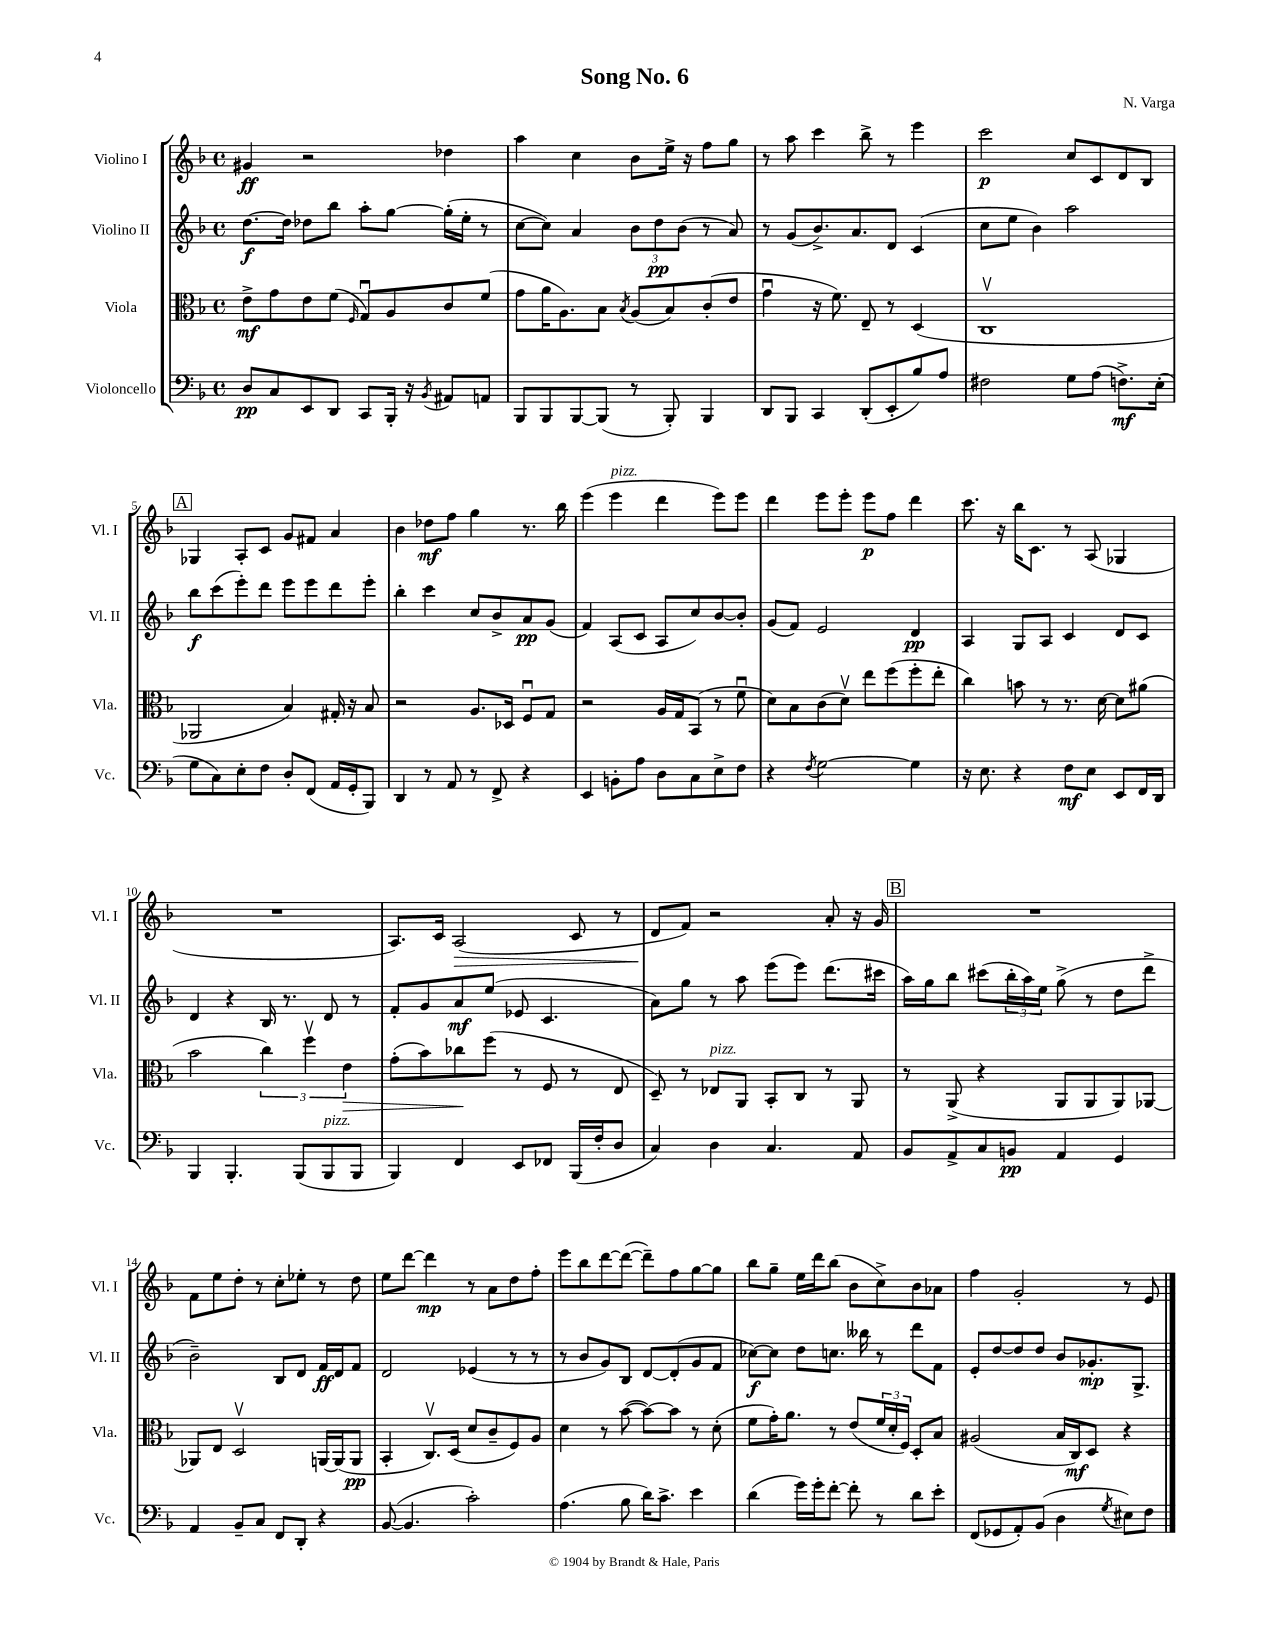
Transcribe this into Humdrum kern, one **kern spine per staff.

**kern	**kern	**kern	**kern
*staff4	*staff3	*staff2	*staff1
*clefF4	*clefC3	*clefG2	*clefG2
*k[b-]	*k[b-]	*k[b-]	*k[b-]
*M4/4	*M4/4	*M4/4	*M4/4
*met(c)	*met(c)	*met(c)	*met(c)
8D	8e^	[8.dd	4g#
8C	8g	.	.
.	.	16dd]	.
8EE	8e	8dd-	2r
8DD	(8f	8bb-	.
.	16qqF	.	.
8CC	8Gu)	8aa'	.
16BBB-'	8A	[8gg	.
16r	.	.	.
8qBB-	.	.	.
8AA#	8c	(16gg']	4dd-
.	.	16ee'	.
8AA	(8f	8r	.
=	=	=	=
8BBB-	8g	[8cc	4aa
8BBB-	16a	8cc])	.
.	8.A)	.	.
[8BBB-	.	4a	4cc
(8BBB-]	8B-	.	.
.	8qB-	.	.
8r	(8A	12b-	8b-
.	.	12dd	.
8BBB-')	8B-)	.	16ee^
.	.	(12b-	.
.	.	.	16r
4BBB-	(8c'	8r	8ff
.	8e	8a)	8gg
=	=	=	=
8DD	4gu	8r	8r
8BBB-	.	(8g	8aa
4CC	16r	8.b-^)	4ccc
.	8.f)	.	.
.	.	8.a	.
(8DD'	8E~	.	8bb-^
8EE'	8r	8d	8r
8B-)	(4D	(4c	4eee
8A	.	.	.
=	=	=	=
2F#	1Cv	8cc	2ccc
.	.	8ee	.
.	.	4b-)	.
8G	.	2aa	8cc
(8A	.	.	8c
8.F^)	.	.	8d
.	.	.	8B-
(16E'	.	.	.
=	=	=	=
8G	2AA-	8bb-	4G-
8C)	.	(8ccc	.
8E'	.	8eee')	8A'
8F	.	8ddd	8c
8D'	4B-)	8eee	8g
(8FF	.	8eee	8f#
16AA	16G#'	8ddd	4a
16GG'	16r	.	.
8BBB-)	8B-	8eee'	.
=	=	=	=
4DD	2r	4bb-'	4b-
8r	.	4ccc	8dd-
8AA	.	.	8ff
8r	8.A	8cc	4gg
8FF^	.	8b-^	.
.	16D-	.	.
4r	8Fu	8a	8.r
.	8G	(8g	.
.	.	.	16bb-
=	=	=	=
4EE	2r	4f)	(4eee
8BB'	.	(8A	4eee
8A	.	8c	.
8D	16A	8A	4ddd
.	16G	.	.
8C	(8BB-	8cc)	.
8E^	8r	[8b-	8eee)
8F	8fu	8b-']	8eee
=	=	=	=
4r	8d)	(8g	4ddd
.	8B-	8f)	.
8qF	.	.	.
[2G	(8c	2e	8eee
.	8dv)	.	8eee'
.	8ee	.	8eee
.	(8ff	.	8ff
4G]	8ff'	4d	4ddd
.	8ee'	.	.
=	=	=	=
16r	4cc)	4A	8.ccc
8.E	.	.	.
.	.	.	16r
4r	8b	8G	16bb-
.	.	.	8.c
.	8r	8A	.
8F	8.r	4c	8r
8E	.	.	(8A
.	[16d	.	.
8EE	8d]	8d	4G-
16FF	(8a#	8c	.
16DD	.	.	.
=	=	=	=
4BBB-	2b-	4d	1r
4.BBB-'	.	4r	.
.	6cc)	16B-	.
.	.	8.r	.
(8BBB-	.	.	.
.	6ffv	.	.
8BBB-	.	8d	.
.	6e	.	.
8BBB-	.	8r	.
=	=	=	=
4BBB-)	(8g'	8f'	8.A)
.	8b-)	8g	.
.	.	.	16c
4FF	8cc-	8a	(2A
.	(8ff	(8ee	.
8EE	8r	8e-	.
8FF-	8F	4.c	.
(16BBB-	8r	.	8c
16F'	.	.	.
8D	8E	.	8r
=	=	=	=
4C)	8D~)	8a)	8d
.	8r	8gg	8f)
4D	8E-	8r	2r
.	8AA	8aa	.
4.C	8BB-'	(8eee	.
.	8C	8eee)	.
.	8r	(8.ddd	8a'
8AA	8AA	.	16r
.	.	16ccc#	16g
=	=	=	=
8BB-	8r	16aa)	1r
.	.	16gg	.
8AA^	(8AA^	8bb-	.
8C	4r	(8ccc#	.
8BB	.	24bb-'	.
.	.	24aa)	.
.	.	24ee	.
4AA	8AA	(8gg^	.
.	8AA	8r	.
4GG	8AA)	8dd	.
.	[8AA-	8ddd^	.
=	=	=	=
4AA	8AA-]	2b-~)	8f
.	8E	.	8ee
8BB-~	2Dv	.	8dd'
8C	.	.	8r
8FF	.	8B-	8cc'
8DD'	.	8d	8ee-'
4r	[16AA	16f	8r
.	(16AA]	16d	.
.	8AA	8f	8dd
=	=	=	=
([8BB-	4BB-'	2d	8ee
4.BB-]	.	.	[8ddd
.	8.Cv)	.	4ddd]
.	(16D	.	.
2c')	8d	(4e-	8r
.	8c~	.	8a
.	8F)	8r	8dd
.	8A	8r	8ff'
=	=	=	=
(4.A	4d	8r	8eee
.	.	8b-	8bb-
.	8r	8g)	[8ddd
8B-	([8b-	8B-	(8ddd_
16d)	8b-_)	[8d	8ddd~])
8.c^	.	.	.
.	8b-]	(8d']	8ff
4e	8r	8g	[8gg
.	(8d'	8f	8gg]
=	=	=	=
(4d	8f	[8cc-)	8bb-
.	16g')	8cc-]	8gg~
.	8.a	.	.
16g)	.	8dd	16ee
16g'	.	.	16ddd
[8f'	8r	8.cc	(8bb-
8f']	(8e	.	8b-
.	.	16bb--	.
8r	24f	8r	8cc^)
.	24d'	.	.
.	24F)	.	.
8d	8D'	8ddd	8b-
8e'	8B-	8f	8a-
=	=	=	=
(8FF	(2A#	8e'	4ff
8GG-	.	[8dd	.
8AA')	.	8dd]	2g'
(8BB-	.	8dd	.
4D	16B-	8b-	.
.	16C)	.	.
.	8D	8.g-'	.
8qG	.	.	.
8E#)	4r	.	8r
.	.	8.G^	.
8F	.	.	8e
==	==	==	==
*-	*-	*-	*-
